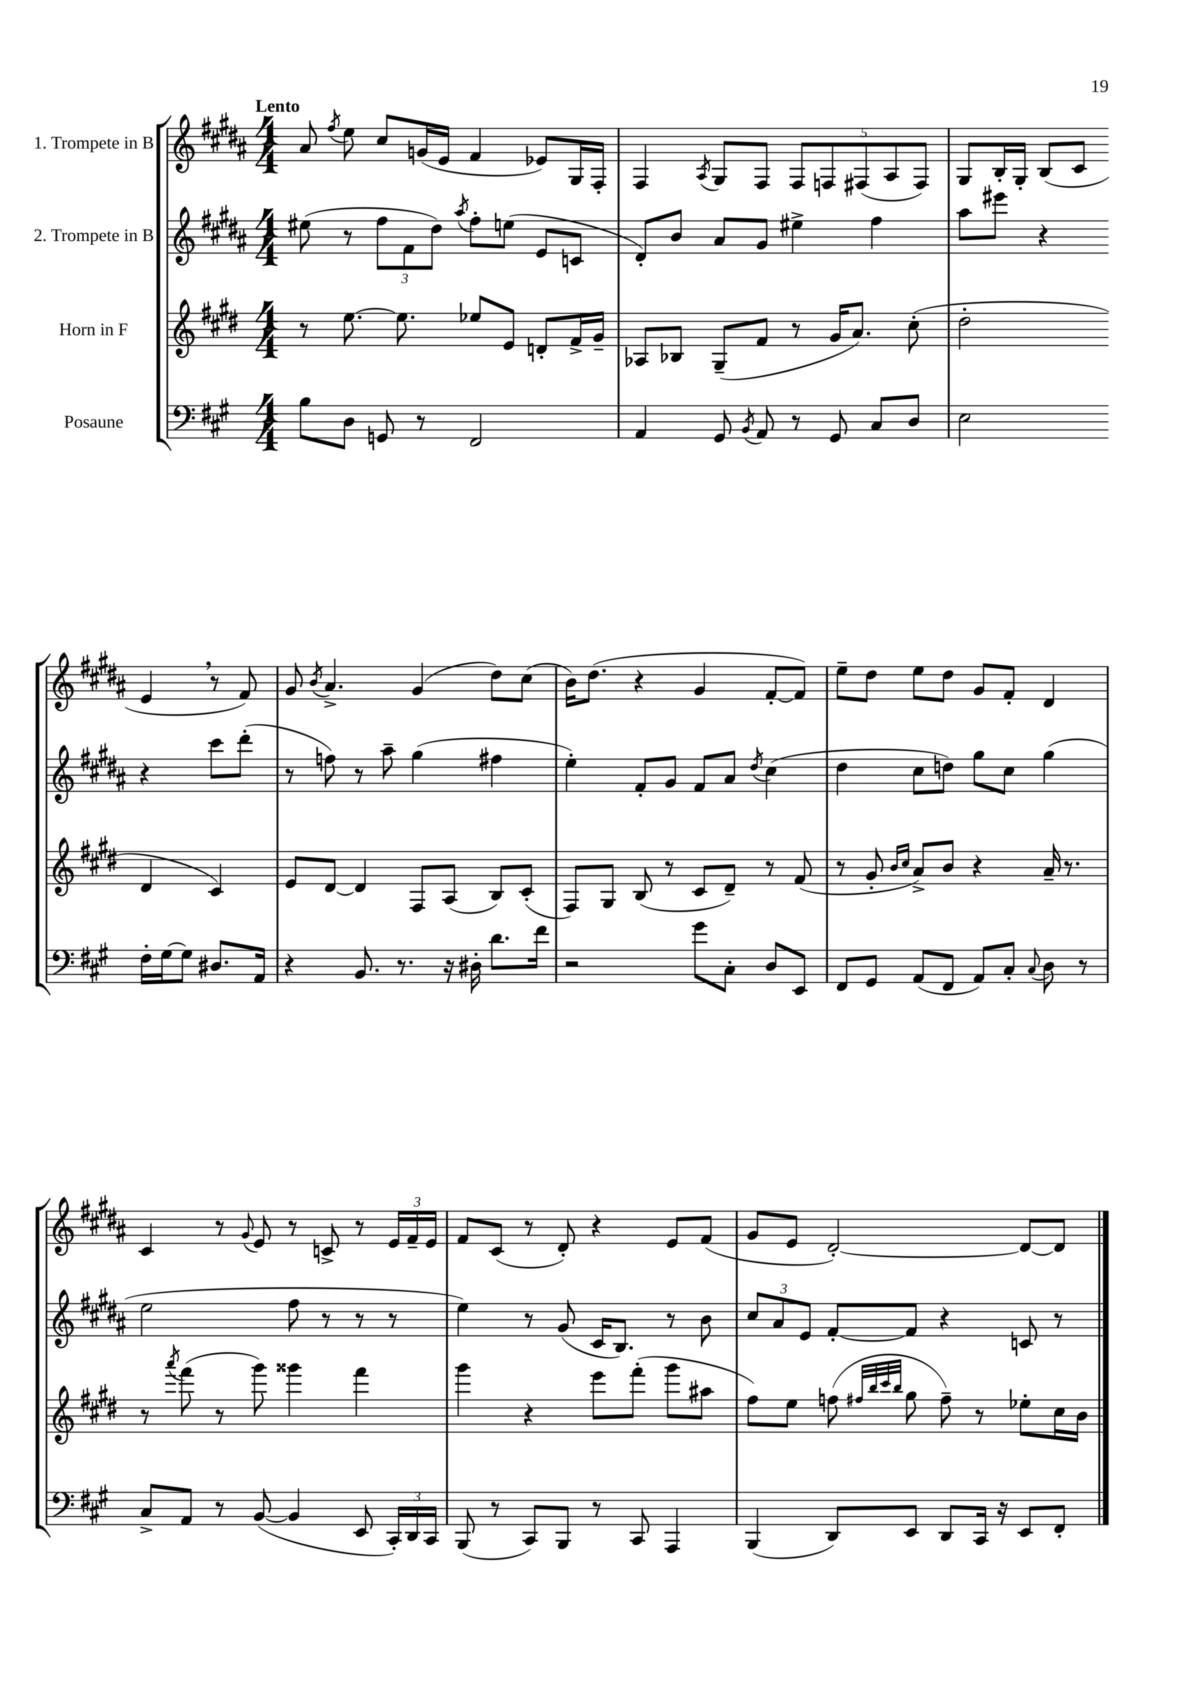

**kern	**kern	**kern	**kern
*staff4	*staff3	*staff2	*staff1
*clefF4	*clefG2	*clefG2	*clefG2
*k[f#c#g#]	*k[f#c#g#d#]	*k[f#c#g#d#a#]	*k[f#c#g#d#a#]
*M4/4	*M4/4	*M4/4	*M4/4
8B\L	8r	(8ee#\	8a#/
.	.	.	8qff#/
8D\J	[8.ee\	8r	8ee\
8GG/	.	12ff#\L	8cc#/L
.	8.ee\]	.	.
.	.	12f#\	.
8r	.	.	(16g/L
.	.	12dd#\J)	.
.	.	.	16e/JJ
.	.	8qaa#/	.
2FF#/	8ee-/L	8ff#'\L	4f#/
.	8e/J	(8ee\J	.
.	8d'/L	8e/L	8e-/L)
.	16f#^/L	8c/J	16G#/L
.	16g#~/JJ	.	16F#'/JJ
=	=	=	=
4AA/	8A-/L	8d#'/L)	4F#/
.	8B-/J	8b/J	.
.	.	.	8qA#/
8GG#/	(8G#~/L	8a#/L	8G#/L
8qBB/	.	.	.
8AA/	8f#/J	8g#/J	8F#/J
8r	8r	4ee#^\	10F#/L
.	.	.	10F/
8GG#/	16g#/LK	.	.
.	8.a/J)	.	.
.	.	.	(10F#/
8C#/L	.	4ff#\	.
.	.	.	10A#/
8D/J	(8cc#'\	.	.
.	.	.	10F#/J)
=	=	=	=
2E\	2dd#'\	8aa#\L	8G#/L
.	.	8eee#\J	16B'/L
.	.	.	16G#'/JJ
.	.	4r	(8B/L
.	.	.	8c#/J
16F#'\LL	4d#/	4r	4e/
[16G#\J	.	.	.
8G#\]J	.	.	.
8.D#/L	4c#/)	8ccc#\L	8r
.	.	(8ddd#'\J	8f#/)
16AA/Jk	.	.	.
=	=	=	=
4r	8e/L	8r	8g#/
.	.	.	8qb/
.	[8d#/J	8ff\)	4.a#^/
8.BB/	4d#/]	8r	.
.	.	8aa#~\	.
8.r	.	.	.
.	8F#/L	(4gg#\	(4g#/
16r	(8A/J	.	.
16D#'\	.	.	.
8.d\L	8B/L)	4ff#\	8dd#\L)
.	(8c#'/J	.	(8cc#\J
16f#\Jk	.	.	.
=	=	=	=
2r	8F#/L)	4ee'\)	16b\LK)
.	.	.	(8.dd#\J
.	8G#/J	.	.
.	(8B/	8f#'/L	4r
.	8r	8g#/J	.
8g#\L	8c#/L	8f#/L	4g#/
8C#'\J	8d#~/J)	8a#/J	.
.	.	8qdd#/	.
8D/L	8r	(4cc#\	[8f#'/L
8EE/J	(8f#/	.	8f#/]J)
=	=	=	=
8FF#/L	8r	4dd#\	8ee~\L
8GG#/J	8g#'/	.	8dd#\J
.	16qqb/LL	.	.
.	16qqcc#/JJ	.	.
(8AA/L	8a^/L)	8cc#\L	8ee\L
8FF#/J	8b/J	8dd\J)	8dd#\J
8AA/L)	4r	8gg#\L	8g#/L
8C#'/J	.	8cc#\J	8f#'/J
8qqC#/	.	.	.
8D\	16a~/	(4gg#\	4d#/
.	8.r	.	.
8r	.	.	.
=	=	=	=
8C#^/L	8r	2ee\	4c#/
.	8qaaa/	.	.
8AA/J	(8fff#\	.	.
8r	8r	.	8r
.	.	.	8qqg#/
([8BB/	8ggg#\)	.	8e/
4BB/]	4ggg##\	8ff#\	8r
.	.	8r	8c^/
8EE/	4fff#\	8r	8r
24CC#'/LL)	.	8r	24e/LL
24DD/	.	.	24f#~/
24CC#/JJ	.	.	24e/JJ
=	=	=	=
(8BBB/	4ggg#\	4ee\)	8f#/L
8r	.	.	(8c#/J
8CC#/L)	4r	8r	8r
8BBB/J	.	(8g#/	8d#'/)
8r	8eee\L	16c#/LK	4r
.	.	8.B/J)	.
8CC#/	(8fff#'\J	.	.
4AAA/	8ggg#\L	8r	8e/L
.	8aa#\J	8b\	(8f#/J
=	=	=	=
(4BBB/	8ff#\L)	12cc#/L	8g#/L
.	.	12a#/	.
.	8ee\J	.	8e/J
.	.	12e/J	.
8DD/L)	(8ff\	[8f#'/L	[2d#'/)
.	32qqff#/LLL	.	.
.	32qqbb/	.	.
.	32qqccc#/	.	.
.	32qqbb/JJJ	.	.
8EE/J	8gg#\	8f#/]J	.
8DD/L	8ff#~\)	4r	.
16CC#/Jk	8r	.	.
16r	.	.	.
8EE/L	8ee-'\L	8c/	8d#/_L
8FF#'/J	16cc#\L	8r	8d#/]J
.	16b\JJ	.	.
==	==	==	==
*-	*-	*-	*-
